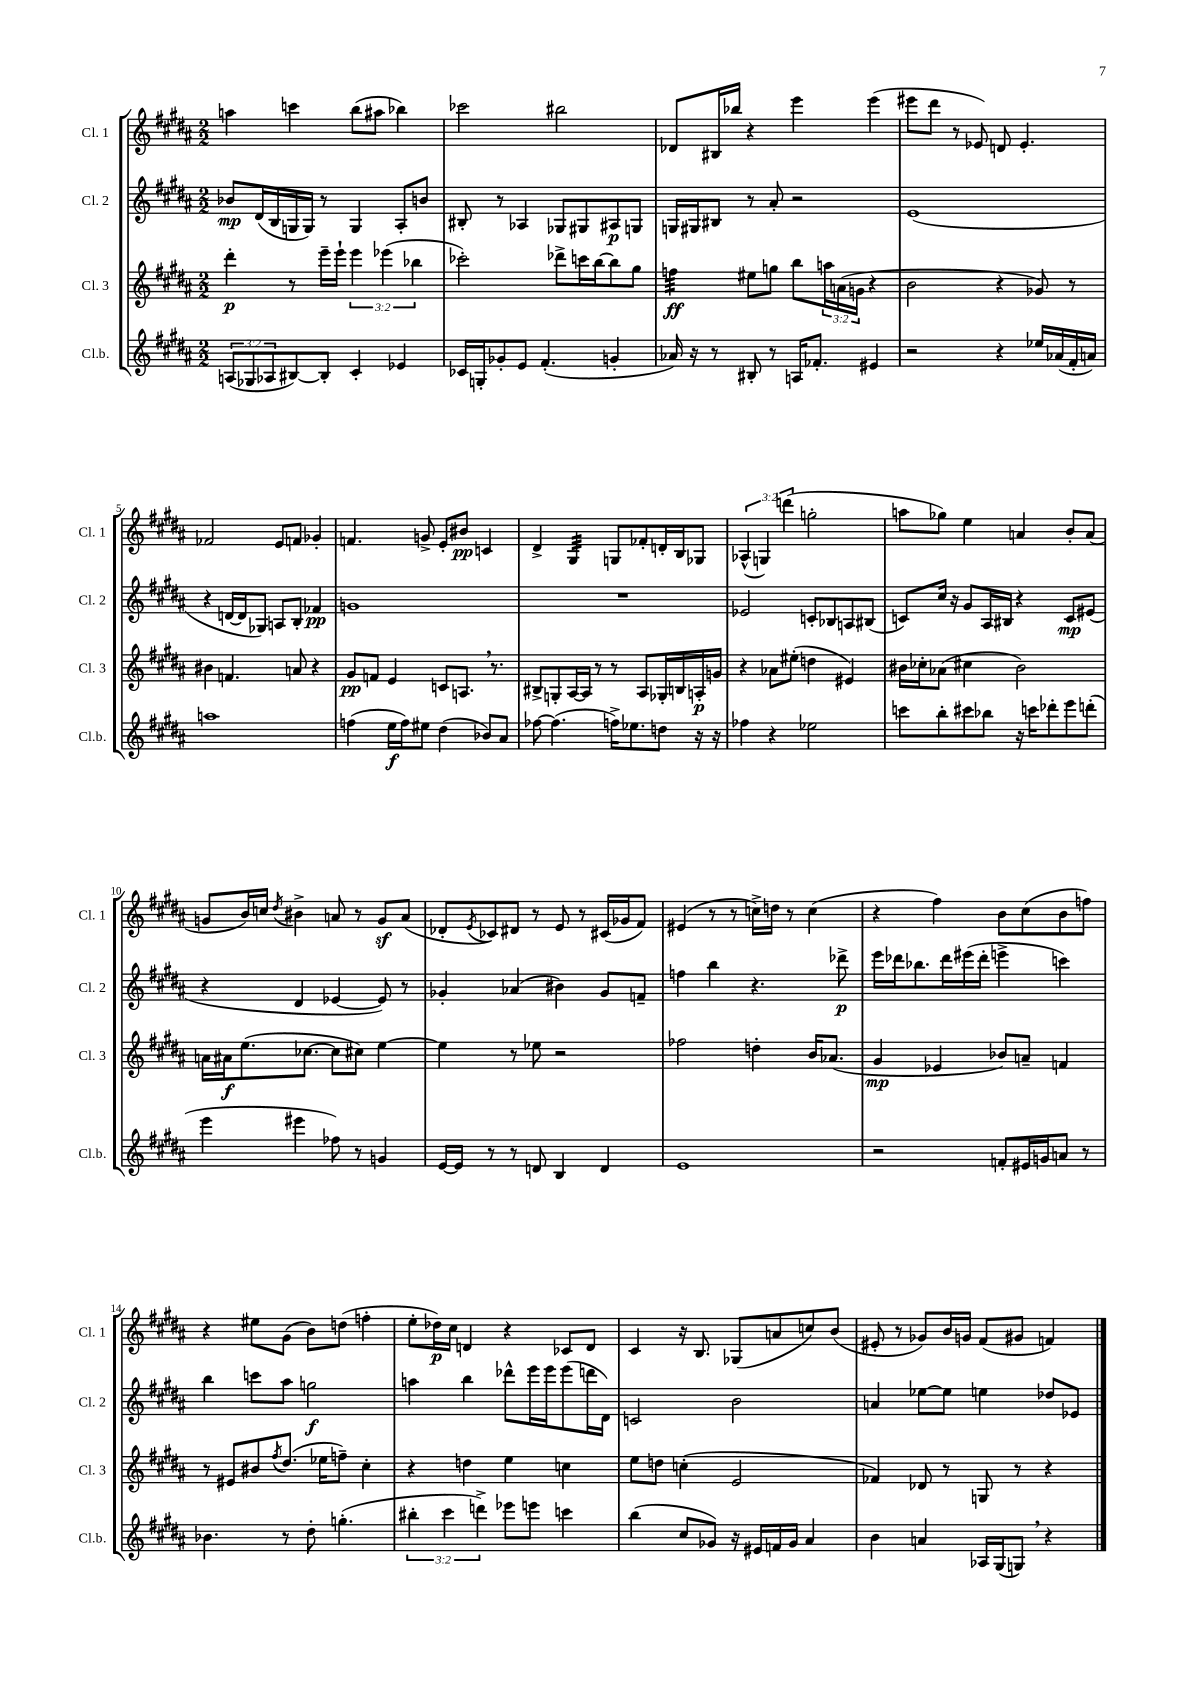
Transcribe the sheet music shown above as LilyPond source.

<<
\new StaffGroup <<
\new Staff = "s0" \with { instrumentName = "Cl. 1" shortInstrumentName = "Cl. 1" } {
    \clef treble \key b \major \numericTimeSignature \time 2/2 \override Staff.TupletNumber.text = #tuplet-number::calc-fraction-text
    a''4 c'''4 b''8( ais''8 bes''4) |
    ces'''2 bis''2 |
    des'8 bis16 bes''16 r4 e'''4 e'''4( |
    eis'''8 dis'''8 r8 ees'8) d'8 ees'4.-. |
    fes'2 e'8 f'8 ges'4-. |
    f'4. g'8-> e'8-. bis'8\pp c'4 |
    dis'4-> gis4:32 g8 fes'8-. d'16-. b16 ges8 |
    \tuplet 3/2 { aes4-^( g4) d'''4( } g''2-. |
    a''8 ges''8) e''4 a'4 b'8-. a'8( |
    g'8 b'16) c''16 \acciaccatura { dis''8 } bis'4-> a'8 r8 g'8\sf a'8( |
    des'8-. \acciaccatura { e'8 } ces'8) dis'8 r8 e'8 r8 cis'16( ges'16 fis'8) |
    eis'4( r8 r8 c''16->) d''16 r8 c''4( |
    r4 fis''4) b'8 cis''8( b'8 f''8) |
    r4 eis''8 gis'8( b'8) d''8( f''4-. |
    e''8-. des''16\p) cis''16 d'4 r4 ces'8 d'8 |
    cis'4 r16 b8. ges8( a'8 c''8) b'8( |
    eis'8-. r8 ges'8) b'16 g'16 fis'8( gis'8 f'4) \bar "|." |
}
\new Staff = "s1" \with { instrumentName = "Cl. 2" shortInstrumentName = "Cl. 2" } {
    \clef treble \key b \major \numericTimeSignature \time 2/2
    bes'8\mp dis'16( b16 g16 g16) r8 g4 ais8-. b'8 |
    bis8-. r8 aes4 ges8 gis8 ais8\p g8 |
    g16 gis16 bis8 r8 ais'8-. r2 |
    e'1( |
    r4 d'16~ d'16 ges8) a8 b8-. fes'4\pp |
    g'1 |
    R1 |
    ees'2 c'8-. bes8 a8 bis8( |
    c'8) cis''16 r16 gis'8 ais16 bis16 r4 c'8\mp eis'8( |
    r4 dis'4 ees'4~ ees'8) r8 |
    ges'4-. aes'4( bis'4) ges'8 f'8-- |
    f''4 b''4 r4. des'''8->\p |
    e'''16 des'''16 bes''8. des'''16 eis'''16( des'''16-. e'''4-> c'''4) |
    b''4 c'''8 ais''8 g''2\f |
    a''4 b''4 des'''8-^ e'''16 e'''16 e'''8( d'''16 dis'16) |
    c'2 b'2 |
    a'4 ees''8~ ees''8 e''4 des''8 ees'8 \bar "|." |
}
\new Staff = "s2" \with { instrumentName = "Cl. 3" shortInstrumentName = "Cl. 3" } {
    \clef treble \key b \major \numericTimeSignature \time 2/2 \override Staff.TupletNumber.text = #tuplet-number::calc-fraction-text
    dis'''4-.\p r8 e'''16-- e'''16-! \tuplet 3/2 { e'''4 ees'''4( bes''4 } |
    ces'''2-.) des'''8-> c'''16 b''16~ b''8 gis''8 |
    f''4:32\ff eis''8 g''8 b''8 \tuplet 3/2 { a''16 a'16( g'16 } r4 |
    b'2 r4 ges'8) r8 |
    bis'4 f'4. a'8 r4 |
    gis'8\pp f'8 e'4 c'8 a8. \breathe r8. |
    bis8-> g8-. ais16~ ais16 r8 r8 ais8 ges16-. b16 a16-.\p g'16 |
    r4 aes'8 eis''8-.( d''4 eis'4) |
    bis'16 ces''16-. aes'8( cis''4 bis'2) |
    a'16 ais'16\f e''8.( ces''8.~ ces''8 cis''8) e''4~ |
    e''4 r8 ees''8 r2 |
    fes''2 d''4-. b'16 aes'8.( |
    gis'4\mp ees'4 bes'8) a'8-- f'4 |
    r8 eis'8 bis'8 \acciaccatura { fis''8 } dis''8.( ees''16 f''8--) cis''4-. |
    r4 d''4 e''4 c''4 |
    e''8 d''8 c''4-.( e'2 |
    fes'4) des'8 r8 g8 r8 r4 \bar "|." |
}
\new Staff = "s3" \with { instrumentName = "Cl.b." shortInstrumentName = "Cl.b." } {
    \clef treble \key b \major \numericTimeSignature \time 2/2 \override Staff.TupletNumber.text = #tuplet-number::calc-fraction-text
    \tuplet 3/2 { a8( ges8 aes8 } bis8~) bis8-. cis'4-. ees'4 |
    ces'16 g16-. ges'8-. e'8 fis'4.-.( g'4-. |
    aes'16) r16 r8 bis8-. r8 a16 fes'8.-. eis'4 |
    r2 r4 ees''16 aes'16( fis'16-. a'16) |
    a''1 |
    f''4( e''16\f f''16) eis''8 dis''4( bes'8) ais'8 |
    fes''8~ fes''4.( f''16->) ees''8. d''8 r16 r16 |
    fes''4 r4 ees''2 |
    c'''8 b''8-. cis'''8 bes''8 r16 c'''16 des'''8-. e'''8 d'''8-.( |
    e'''4 eis'''4 fes''8) r8 g'4 |
    e'16~ e'16 r8 r8 d'8 b4 d'4 |
    e'1 |
    r2 f'8-. eis'16 g'16 a'8 r8 |
    bes'4. r8 dis''8-. g''4.-.( |
    \tuplet 3/2 { bis''4-. cis'''4 d'''4->) } ees'''8 e'''8 c'''4 |
    b''4( cis''8 ges'8) r16 eis'16 f'16 ges'16 ais'4 |
    b'4 a'4 aes16 gis16( g8) \breathe r4 \bar "|." |
}
>>
>>
